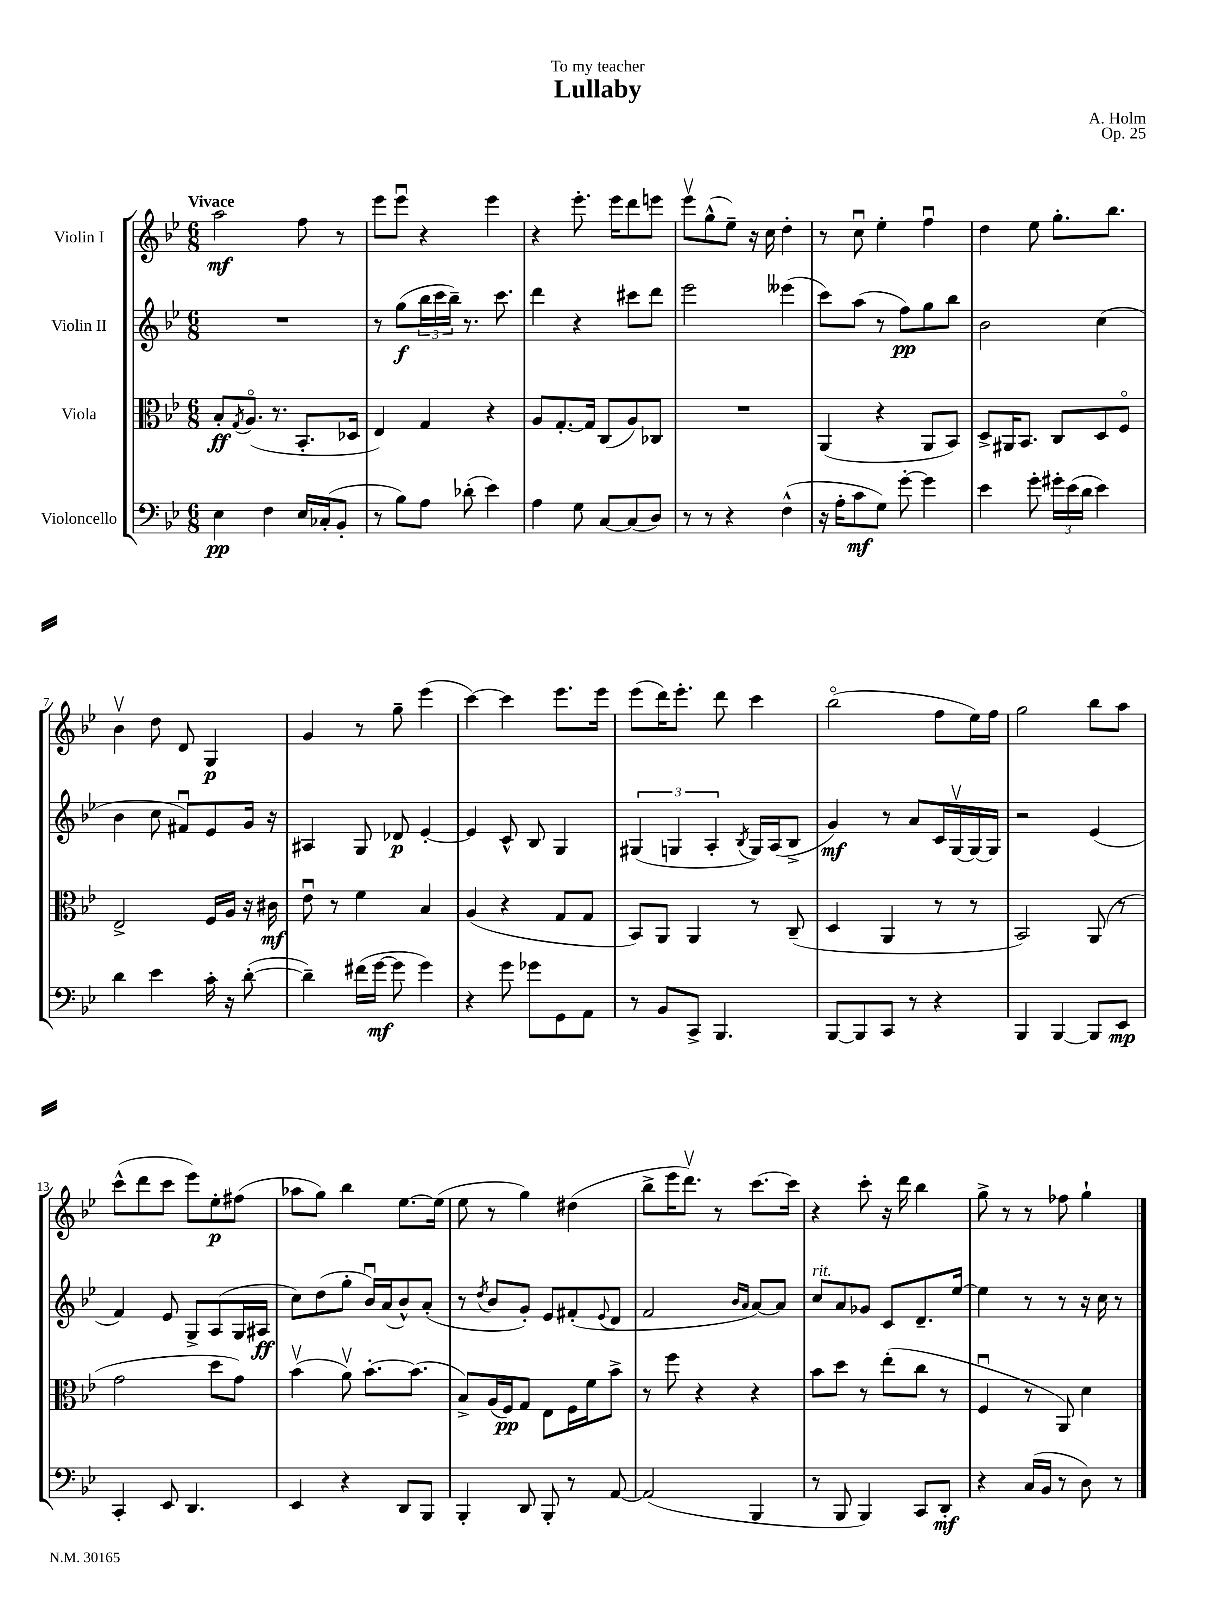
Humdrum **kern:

**kern	**kern	**kern	**kern
*staff4	*staff3	*staff2	*staff1
*clefF4	*clefC3	*clefG2	*clefG2
*k[b-e-]	*k[b-e-]	*k[b-e-]	*k[b-e-]
*M6/8	*M6/8	*M6/8	*M6/8
4E-	8B-'	2.r	2aa
.	8qG	.	.
.	(8.Ao	.	.
4F	.	.	.
.	8.r	.	.
16E-	8.BB-'	.	8ff
(16C-'	.	.	.
8BB-'	.	.	8r
.	16D-	.	.
=	=	=	=
8r	4E-)	8r	8eee-
8B-)	.	(8gg	8eee-u
8A	4G	24bb-	4r
.	.	24ccc	.
.	.	24bb-~)	.
(8d-'	.	8.r	.
4e-)	4r	.	4eee-
.	.	8.ccc	.
=	=	=	=
4A	8A	4ddd	4r
.	[8.G'	.	.
8G	.	4r	8.eee-'
.	16G]	.	.
[8C	(8C	.	.
.	.	.	16eee-
(8C]	8A)	8ccc#	8ddd
8D)	8C-	8ddd	8eee
=	=	=	=
8r	2.r	2eee-	8eee-v
8r	.	.	(8gg^^
4r	.	.	8ee-~)
.	.	.	16r
.	.	.	16cc
(4F^^	.	(4eee--	4dd'
=	=	=	=
16r	(4AA	8ccc)	8r
16A'	.	.	.
8c	.	(8aa	8ccu
8G)	4r	8r	4ee-'
[8g'	.	8ff)	.
4g]	8AA	8gg	4ffu
.	8BB-)	8bb-	.
=	=	=	=
4e-	8D^	2b-	4dd
.	16AA#	.	.
.	8.BB-	.	.
8g'	.	.	8ee-
24g#'	8C	.	8.gg'
(24e-	.	.	.
24d	.	.	.
4e-)	8D	(4cc	.
.	.	.	8.bb-
.	8Fo	.	.
=	=	=	=
4d	2E-^	4b-	4b-v
4e-	.	8cc	8dd
.	.	8f#u)	8d
16c'	16F	8e-	4G
16r	16A	.	.
([8d'	16r	16g	.
.	16c#	16r	.
=	=	=	=
4d~])	8e-u	4A#	4g
.	8r	.	.
(16f#	4f	8G	8r
[16g	.	.	.
8g]	.	8d-	8gg~
4g)	4B-	[4e-'	(4eee-
=	=	=	=
4r	(4A	4e-]	[4ccc)
8g	4r	8c^^	4ccc]
8g-	.	8B-	.
8GG	8G	4G	8.eee-
8AA	8G	.	.
.	.	.	16eee-
=	=	=	=
8r	8BB-)	(6G#	(8eee-
8BB-	8AA	.	16ddd)
.	.	6G	.
.	.	.	8.eee-'
8CC^	4AA	.	.
.	.	6A'	.
4.BBB-	.	.	8ddd
.	.	8qB-	.
.	8r	16G)	4ccc
.	.	(16A	.
.	(8C~	8B-^	.
=	=	=	=
[8BBB-	4D	4g)	(2bb-o
8BBB-]	.	.	.
8CC	4AA	8r	.
8r	.	8a	.
4r	8r	16c	8ff
.	.	[16Gv	.
.	8r	16G_	16ee-)
.	.	16G]	16ff
=	=	=	=
4BBB-	2BB-)	2r	2gg
[4BBB-	.	.	.
8BBB-]	(8AA	(4e-	8bb-
8EE-	8r	.	8aa
=	=	=	=
4CC'	2g	4f)	(8ccc^^
.	.	.	8ddd
8EE-	.	8e-	8ccc
4.DD	.	8G^	8eee-)
.	8dd	(8A	8ee-'
.	8g)	16G	(8ff#
.	.	16A#	.
=	=	=	=
4EE-	(4b-v	8cc)	8aa-
.	.	(8dd	8gg)
4r	8av)	8gg'	4bb-
.	[8.b-'	16b-u)	.
.	.	(16a	.
8DD	.	8b-^^)	[8.ee-
.	(8.b-]	.	.
8BBB-	.	(8a'	.
.	.	.	(16ee-]
=	=	=	=
4BBB-'	8B-^)	8r	8ee-
.	.	8qdd	.
.	(16A	8b-	8r
.	16F)	.	.
8DD	8G	8g')	4gg)
8BBB-'	8E-	8e-	.
8r	16F	(8f#'	(4dd#
.	16f	.	.
.	.	8qqe-	.
[8AA	8b-^	8d	.
=	=	=	=
(2AA]	8r	2f	8bb-^
.	8ff	.	16eee-
.	.	.	8.dddv)
.	4r	.	.
.	.	.	8r
.	.	16qqb-	.
.	.	16qqa	.
4BBB-	4r	[8a)	[8.ccc
.	.	8a]	.
.	.	.	16ccc]
=	=	=	=
8r	8b-	8cc	4r
8BBB-	8dd	8a	.
4BBB-)	8r	8g-	8ccc'
.	(8ee-'	8c	16r
.	.	.	16ddd
8CC	8cc	8.d~	4bb-
8DD'	8r	.	.
.	.	[16ee-	.
=	=	=	=
4r	4Fu	4ee-]	8gg^
.	.	.	8r
(16C	8r	8r	8r
16BB-	.	.	.
8r	8AA)	8r	8ff-
8D)	4d	16r	4gg`
.	.	16cc	.
8r	.	8r	.
==	==	==	==
*-	*-	*-	*-
